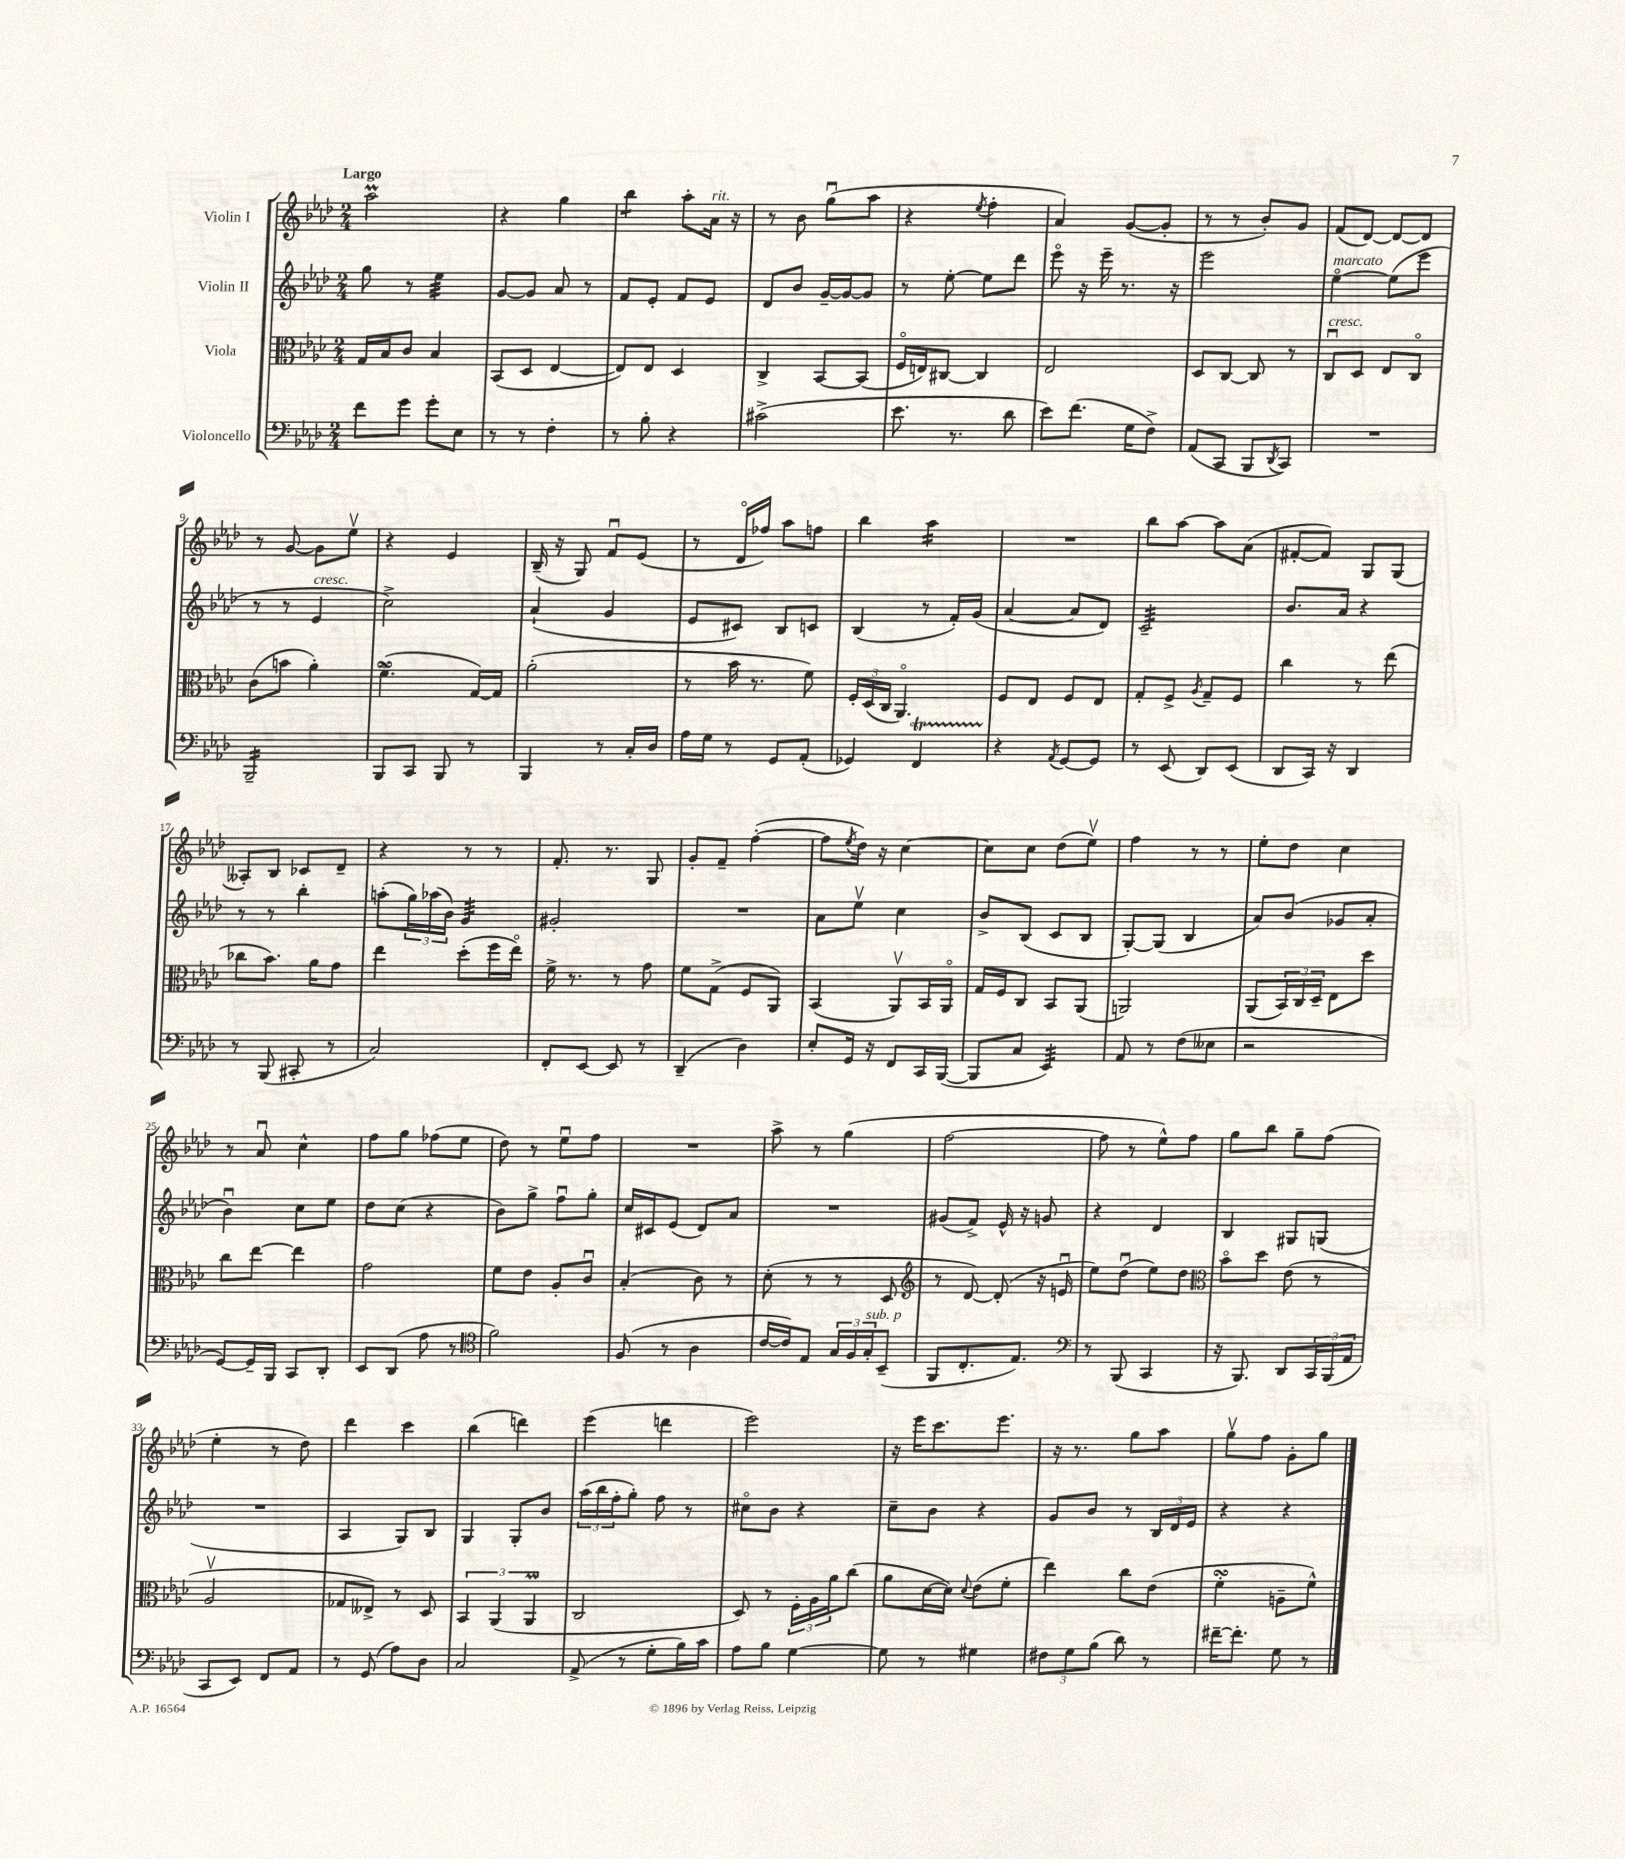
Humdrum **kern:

**kern	**kern	**kern	**kern
*staff4	*staff3	*staff2	*staff1
*clefF4	*clefC3	*clefG2	*clefG2
*k[b-e-a-d-]	*k[b-e-a-d-]	*k[b-e-a-d-]	*k[b-e-a-d-]
*M2/4	*M2/4	*M2/4	*M2/4
8f	16G	8gg	2aa-
.	16B-	.	.
8g	8c	8r	.
8g'	4B-	4ee-	.
8E-	.	.	.
=	=	=	=
8r	(8BB-	[8g	4r
8r	8D-	8g]	.
4F'	[4E-	8a-	4gg
.	.	8r	.
=	=	=	=
8r	8E-])	8f	4bb-
8B-'	8E-	8e-'	.
4r	4D-	8f	8aa-'
.	.	8e-	16a-
.	.	.	16r
=	=	=	=
(2c#^	4C^	8d-	8r
.	.	8b-	8b-
.	[8BB-	[16g~	(8ggu
.	.	16g_	.
.	(8BB-]	8g]	8aa-
=	=	=	=
8.e-	16Fo	8r	4r
.	16E)	.	.
.	[8C#	[8ee-'	.
8.r	.	.	.
.	.	.	8qee-
.	4C#]	8ee-]	4ff'
8d-	.	8ddd-	.
=	=	=	=
8e-)	2E-	8eee-o	4a-)
(8.f	.	16r	.
.	.	16eee-~	.
.	.	8.r	([8g
16G	.	.	.
8F^)	.	.	8g']
.	.	16r	.
=	=	=	=
(8AA-	8D-	2eee-	8r
8CC	[8C	.	8r
8BBB-	8C]	.	8b-')
8qDD-	.	.	.
8CC)	8r	.	8g
=	=	=	=
2r	8Cu	[4ee-o	(8f
.	8D-	.	[8d-)
.	8E-	(8ee-]	8d-_
.	8Co	8eee-	8d-]
=	=	=	=
2BBB-~	(8c	8r	8r
.	8b	8r	[8g
.	4a-')	4e-	8g]
.	.	.	8ee-v
=	=	=	=
8BBB-	(4.fo	2cc^)	4r
8CC	.	.	.
8BBB-	.	.	4e-
8r	[16G)	.	.
.	16G]	.	.
=	=	=	=
4BBB-	(2a-'	(4a-`	(16B-~
.	.	.	16r
.	.	.	8G)
8r	.	4g	8fu
16C'	.	.	(8e-
16D-	.	.	.
=	=	=	=
16A-	8r	8e-	8r
16G	.	.	.
8r	16b-	8c#)	16d-o
.	8.r	.	16ff-)
8GG	.	8B-	8aa-
(8AA-'	8f)	8c	8ff
=	=	=	=
4GG-)	24F'	(4B-	4bb-
.	(24D-	.	.
.	24C	.	.
.	4.AA-o)	.	.
4FF	.	8r	4aa-
.	.	16f')	.
.	.	(16g	.
=	=	=	=
4r	8F	[4a-	2r
.	8E-	.	.
8qAA-	.	.	.
[8GG	8F	8a-]	.
8GG]	8E-	8d-)	.
=	=	=	=
8r	8G'	2c~	8bb-
(8EE-	8F^	.	[8aa-
.	8qA-	.	.
8DD-)	8G~	.	8aa-]
(8EE-	8F	.	(8a-
=	=	=	=
8DD-	4cc	8.b-	[8f#'
16CC)	.	.	8f#])
16r	.	16a-	.
4DD-	8r	4r	8G
.	(8ee-	.	(8G
=	=	=	=
8r	8cc-	8r	8A--')
(8BBB-	8.b-)	8r	8B-
8CC#'	.	4bb-'	8c-
.	16a-	.	.
8r	8g	.	8d-~
=	=	=	=
2C)	4ee-	(8aa'	4r
.	.	24gg)	.
.	.	(24aa-	.
.	.	24b-)	.
.	(8dd-'	4g	8r
.	16ff	.	8r
.	16ee-o)	.	.
=	=	=	=
8FF'	16f^	2g#'	8.f'
.	8.r	.	.
[8EE-	.	.	.
.	.	.	8.r
8EE-]	8r	.	.
8r	8g	.	8G
=	=	=	=
(4DD-~	8f	2r	8g'
.	(8G^	.	8f~
4D-)	8F	.	([4ff'
.	8AA-)	.	.
=	=	=	=
8E-'	(4BB-	8a-	8ff]
.	.	.	8qee-
16GG	.	8ee-v	16dd-)
16r	.	.	16r
8FF	8AA-v)	4cc	[4cc
16CC	16BB-	.	.
([16BBB-	16AA-o	.	.
=	=	=	=
8BBB-]	16G	8b-^	8cc]
.	16F	.	.
8C	8C	(8B-	8cc
4EE-)	8BB-	8c	(8dd-
.	(8AA-	8B-	8ee-v)
=	=	=	=
8AA-	2AA)	[8G')	4ff
8r	.	(8G]	.
(8F	.	4B-	8r
8E--	.	.	8r
=	=	=	=
2r	(8AA-	8a-)	8ee-'
.	24BB-)	(8b-	8dd-
.	24C	.	.
.	24D-~	.	.
.	8E-	8g-	4cc
.	8dd-	8a-'	.
=	=	=	=
[8GG)	8cc	4b-u)	8r
16GG~]	[8ee-	.	8a-u
16BBB-	.	.	.
8CC	4ee-]	8cc	4cc^^
8DD-'	.	8ee-	.
=	=	=	=
8EE-	2g	8dd-	8ff
(8DD-	.	(8cc	8gg
8A-	.	4r	(8ff-
8r	.	.	8ee-
=	=	=	=
*clefC4	*	*	*
2f)	8f	8b-)	8dd-)
.	8e-	8gg^	8r
.	8A-'	8ffu	8ee-u
.	8cu	8gg'	8ff
=	=	=	=
(8F	(4B-'	16cc	2r
.	.	16c#	.
8r	.	(8e-	.
4A-	8c)	8d-)	.
.	8r	8a-	.
=	=	=	=
[16c	(8d-'	2r	8aa-^
16c])	.	.	.
8E-	8r	.	8r
24G	8r	.	(4gg
24F	.	.	.
24G'	.	.	.
(8BB-~	8D-	.	.
=	=	=	=
*	*clefG2	*	*
8FF	8r	(8g#	[2ff
8.C'	[8d-)	8f^)	.
.	(8d-']	16e-^^	.
8.E-)	.	16r	.
.	16r	8g	.
.	16eu	.	.
=	=	=	=
*clefF4	*	*	*
8r	8ee-)	4r	8ff]
(8BBB-	(8dd-u	.	8r
4CC	8ee-)	4d-	8ee-^^)
.	8dd-	.	8ff
=	=	=	=
*	*clefC3	*	*
16r	8b-o	4B-	8gg
8.BBB-)	.	.	.
.	8dd-	.	8bb-
8DD-	(8e-	8G#	8gg~
24CC	8r	(8G	(8ff
(24BBB-	.	.	.
24AA-	.	.	.
=	=	=	=
8CC	2A-v	2r	4ee-'
8EE-)	.	.	.
8FF	.	.	8r
8AA-	.	.	8dd-)
=	=	=	=
8r	8G-	4A-	4ddd-
(8GG	8E--^)	.	.
8A-)	8r	8G)	4ccc
8D-	8D-	8B-	.
=	=	=	=
2C	6BB-	4G	(4bb-
.	(6AA-	.	.
.	.	8G'	4ddd)
.	6AA-	.	.
.	.	8b-	.
=	=	=	=
(8AA-^	2C	(24aa-	(4eee-
.	.	24bb-	.
.	.	24ff'	.
8r	.	8gg')	.
8G'	.	8ff	4ddd
16B-)	.	8r	.
16c	.	.	.
=	=	=	=
8A-	8D-)	8cc#o	2eee-)
8B-	8r	8b-	.
[4G	24F'	4r	.
.	24A-	.	.
.	24a-	.	.
.	(8cc	.	.
=	=	=	=
8G]	8a-	8cc~	16r
.	.	.	16eee-
8r	[16d-	8b-	8.ccc
.	16d-])	.	.
.	8qqd-	.	.
4G#	(8e-	4r	.
.	.	.	8.eee-
.	8f'	.	.
=	=	=	=
12F#	4ee-)	8g	16r
.	.	.	8.r
12G	.	.	.
.	.	8b-	.
(12B-	.	.	.
8d-)	8cc	8r	8gg
8r	(8e-	24B-	8aa-
.	.	24d-	.
.	.	24e-	.
=	=	=	=
[16f#~	4f'	4r	8ggv
8.f#']	.	.	.
.	.	.	8ff
8G	8A~	4r	8g'
8r	8f^^)	.	8gg
==	==	==	==
*-	*-	*-	*-
